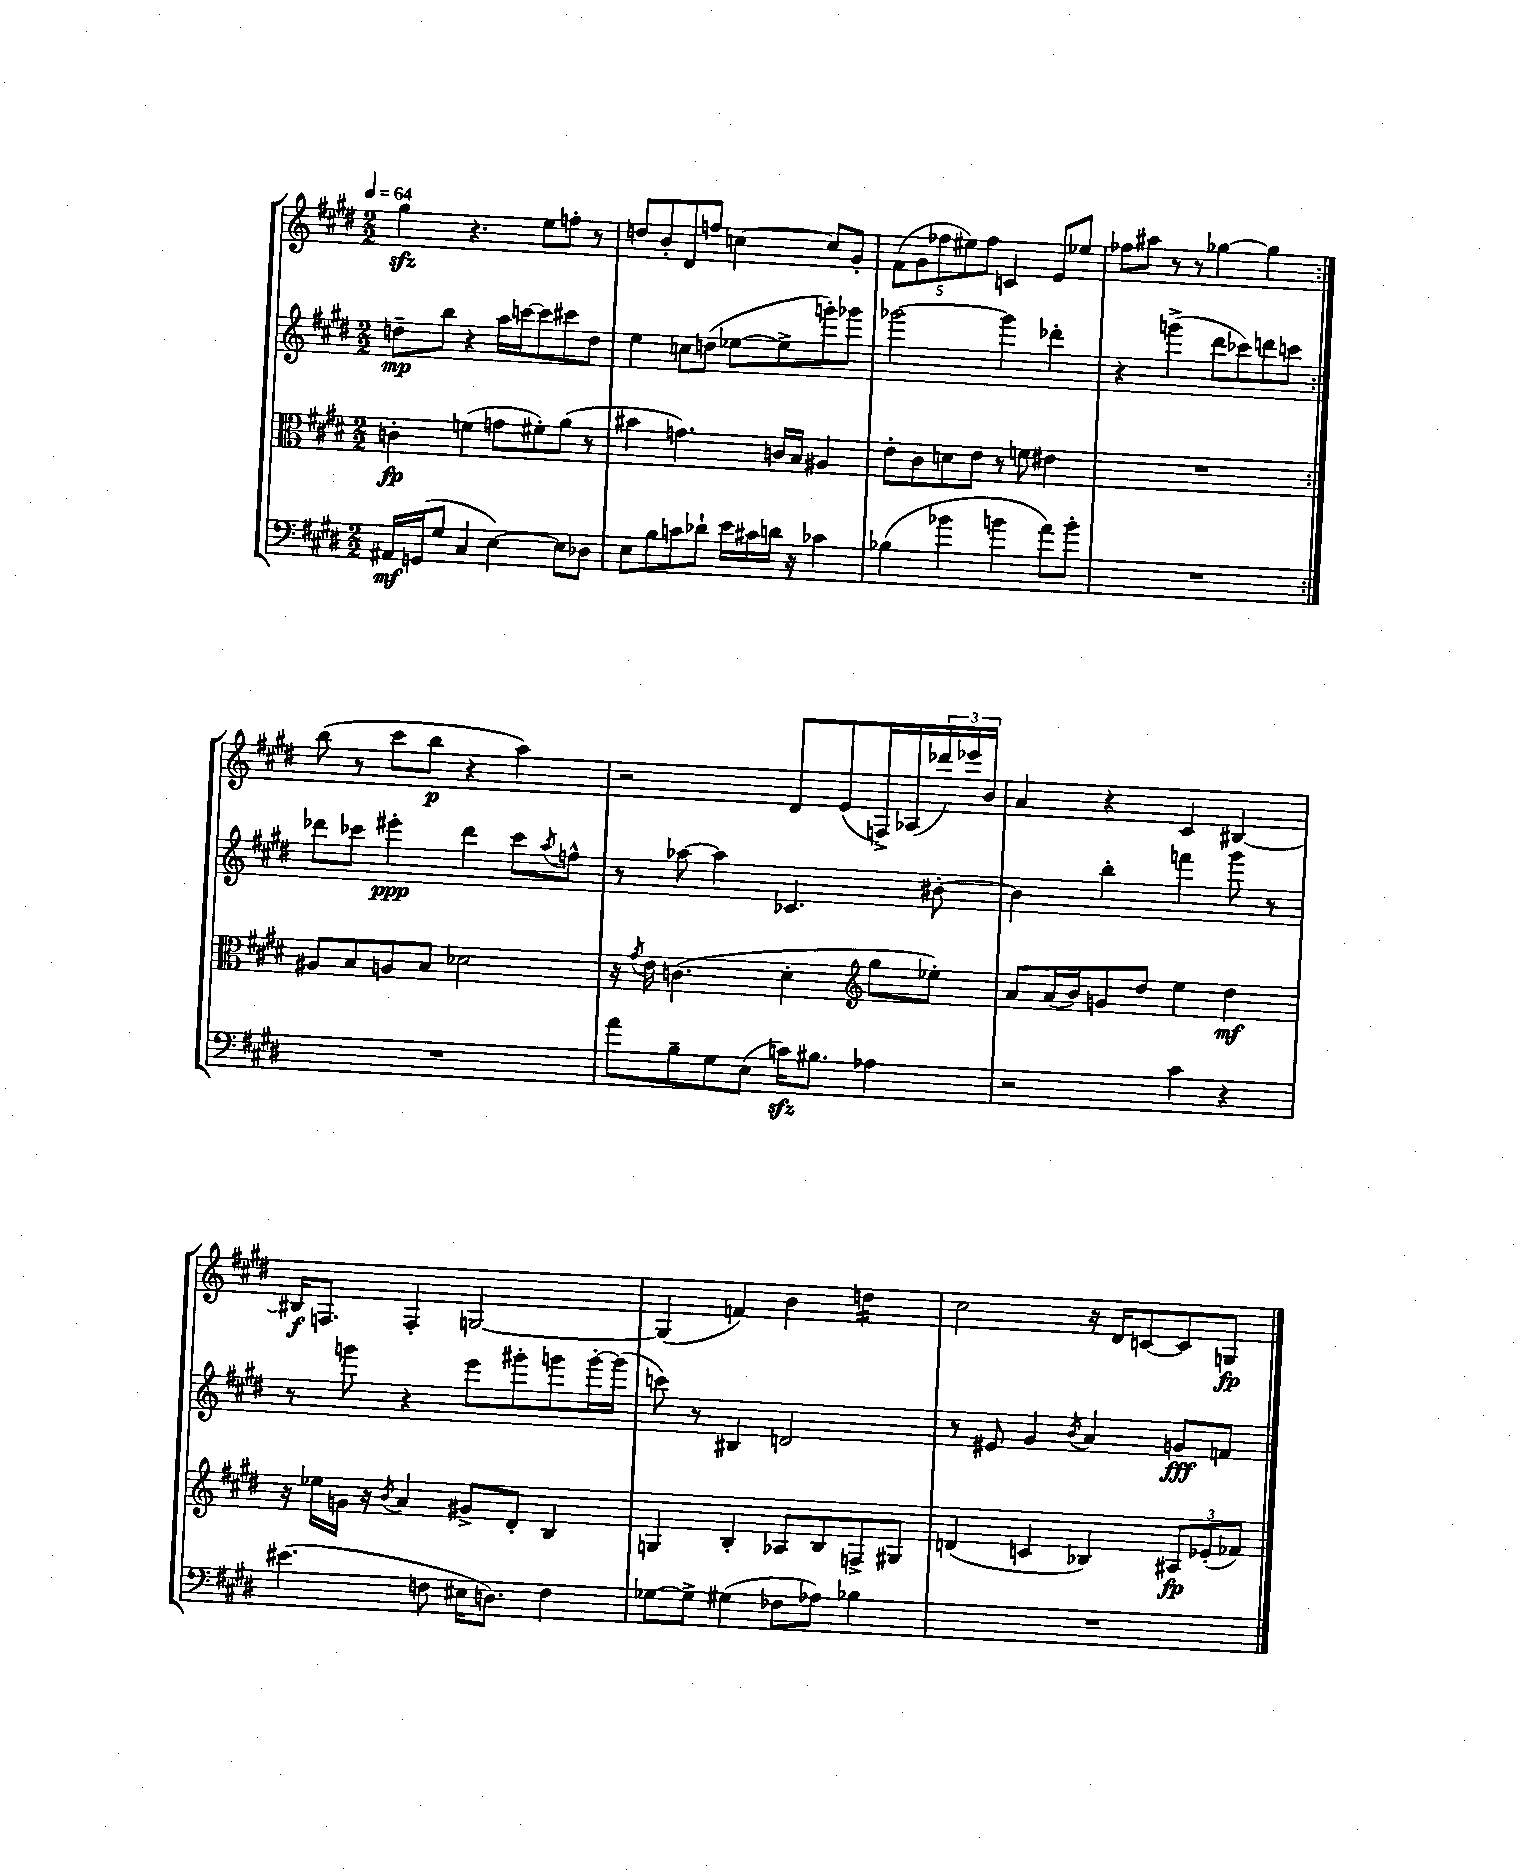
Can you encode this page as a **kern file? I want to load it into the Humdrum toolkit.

**kern	**dynam	**kern	**dynam	**kern	**dynam	**kern	**dynam
*part4	*part4	*part3	*part3	*part2	*part2	*part1	*part1
*staff4	*staff4	*staff3	*staff3	*staff2	*staff2	*staff1	*staff1
*clefF4	*	*clefC3	*	*clefG2	*	*clefG2	*
*k[f#c#g#d#]	*	*k[f#c#g#d#]	*	*k[f#c#g#d#]	*	*k[f#c#g#d#]	*
*M2/2	*	*M2/2	*	*M2/2	*	*M2/2	*
*MM64	*	*MM64	*	*MM64	*	*MM64	*
=1	=1	=1	=1	=1	=1	=1	=1
16AA#X/LL	mf	4cn'\	fp	8ddn~\L	mp	4gg#zz\	.
(16GGn/J	.	.	.	.	.	.	.
8G#/J	.	.	.	8bb\J	.	.	.
4C#/	.	(4fn\	.	4r	.	4.r	.
[4E\)	.	8gn\L	.	16aa\LL	.	.	.
.	.	.	.	[16cccn\J	.	.	.
.	.	8f#X'\)	.	8ccc\]	.	8ee\L	.
8E\L]	.	(8a\J	.	8ccc#X\	.	8ffn'\J	.
8D-X\J	.	8r	.	8dd\J	.	8r	.
=2	=2	=2	=2	=2	=2	=2	=2
8E\L	.	4b#X\	.	4ee\	.	8ddn/L	.
8B\	.	.	.	.	.	8b'/	.
8cn\	.	4.gn\)	.	8ccn\L	.	8d#/	.
8d-X`\J	.	.	.	(8ddn\J	.	8ffn/J	.
16e\LL	.	.	.	[8ee-X\L	.	[4ccn\	.
16c#X\	.	.	.	.	.	.	.
16dn\JJ	.	16cn/LL	.	8ee-^\]	.	.	.
16r	.	16B/JJ	.	.	.	.	.
4c-X\	.	4A#X/	.	8gggn'\)	.	8cc/L]	.
.	.	.	.	8ggg-X\J	.	8g#'/J	.
=3	=3	=3	=3	=3	=3	=3	=3
(4B-X\	.	8e'\L	.	[2ggg-X\	.	(10f#\L	.
.	.	.	.	.	.	10g#\	.
.	.	8c#\	.	.	.	.	.
.	.	.	.	.	.	10ff-X\	.
4b-X\	.	8dn\	.	.	.	.	.
.	.	.	.	.	.	10ee#X\)	.
.	.	8e\J	.	.	.	.	.
.	.	.	.	.	.	10ff-\J	.
4bn\	.	8r	.	4ggg-\]	.	4cn/	.
.	.	8fn\	.	.	.	.	.
8a\L)	.	4e#X\	.	4ddd-X'\	.	8e/L	.
8b'\J	.	.	.	.	.	8ee-X/J	.
=4	=4	=4	=4	=4	=4	=4	=4
1r	.	1r	.	4r	.	8ff-X\L	.
.	.	.	.	.	.	8aa#X\J	.
.	.	.	.	(4gggn^\	.	8r	.
.	.	.	.	.	.	8r	.
.	.	.	.	8ddd#\L	.	[4gg-X\	.
.	.	.	.	8ccc-X\)	.	.	.
.	.	.	.	8dddn\	.	4gg-\]	.
.	.	.	.	8cccn\J	.	.	.
!!LO:LB:g=z
=5:|!	=5:|!	=5:|!	=5:|!	=5:|!	=5:|!	=5:|!	=5:|!
1r	.	8A#X/L	.	8ddd-X\L	.	(8bb\	.
.	.	8B/	.	8ccc-X\J	.	8r	.
.	.	8An/	.	4eee#X'\	ppp	8ccc#\L	.
.	.	8B/J	.	.	.	8bb\J	p
.	.	2d-X\	.	4ddd-\	.	4r	.
.	.	.	.	8ccc-\L	.	4aa\)	.
.	.	.	.	8qaa/	.	.	.
.	.	.	.	8ffn^^\J	.	.	.
=6	=6	=6	=6	=6	=6	=6	=6
8a\L	.	16r	.	8r	.	2r	.
.	.	8qg#/	.	.	.	.	.
.	.	16e\	.	.	.	.	.
8B~\	.	(4.cn\	.	[8aa-X\	.	.	.
8G#\	.	.	.	4aa-\]	.	.	.
(8E\J	.	.	.	.	.	.	.
16cnzz\KL)	.	4d#'\	.	4.c-X/	.	8d#/L	.
8.B#X\J	.	.	.	.	.	.	.
.	.	.	.	.	.	(8e/	.
*	*	*clefG2	*	*	*	*	*
4A-X\	.	8gg#\L	.	.	.	16Fn^/L)	.
.	.	.	.	.	.	(16A-X/	.
.	.	8ee-X'\J)	.	[8b#X'\	.	24ddd-X/)	.
.	.	.	.	.	.	24eee-X/	.
.	.	.	.	.	.	24b/JJ	.
=7	=7	=7	=7	=7	=7	=7	=7
2r	.	8a/L	.	4b#\]	.	4a/	.
.	.	(16a/L	.	.	.	.	.
.	.	16b/J)	.	.	.	.	.
.	.	8gn/	.	4bb'\	.	4r	.
.	.	8dd#/J	.	.	.	.	.
4c#\	.	4ee\	.	4fffn\	.	4c#/	.
4r	.	4dd#\	mf	8ggg#\	.	[4B#X/	.
.	.	.	.	8r	.	.	.
!!LO:LB:g=z
=8	=8	=8	=8	=8	=8	=8	=8
(4.e#X\	.	16r	.	8r	.	16B#X/KL]	f
.	.	16ee-X\LL	.	.	.	8.Fn/J	.
.	.	16gn\JJ	.	8gggn\	.	.	.
.	.	16r	.	.	.	.	.
.	.	8qb/	.	.	.	.	.
.	.	4a/	.	4r	.	4F'/	.
8Fn\	.	.	.	.	.	.	.
16E#X\KL	.	8g#X^/L	.	8eee\L	.	[2Gn/	.
8.Dn\J)	.	.	.	.	.	.	.
.	.	8d#'/J	.	8ggg#X'\	.	.	.
4F\	.	4B/	.	8gggn\	.	.	.
.	.	.	.	[16ggg'\L	.	.	.
.	.	.	.	(16ggg\JJ]	.	.	.
=9	=9	=9	=9	=9	=9	=9	=9
[8G-X\L	.	4Gn/	.	8cccn\)	.	(4G/]	.
8G-^\J]	.	.	.	8r	.	.	.
(4G#X\	.	4B'/	.	4B#X/	.	4fn/)	.
8F-X\L	.	8A-X/L	.	2dn/	.	4b\	.
8A-X\J)	.	8B/	.	.	.	.	.
*	*	*	*	*	*	*tremolo	*
4B-X\	.	8Fn^/	.	.	.	16ddn\LL	.
.	.	.	.	.	.	16ddn\	.
.	.	8G#X/J	.	.	.	16ddn\	.
.	.	.	.	.	.	16ddn\JJ	.
*	*	*	*	*	*	*Xtremolo	*
=10	=10	=10	=10	=10	=10	=10	=10
1r	.	(4dn/	.	8r	.	2cc#\	.
.	.	.	.	8e#X/	.	.	.
.	.	4cn/	.	4g#/	.	.	.
.	.	.	.	8qb/	.	.	.
.	.	4B-X/)	.	4a/	.	16r	.
.	.	.	.	.	.	16d#/KL	.
.	.	.	.	.	.	[8cn/	.
.	.	12A#X/L	fp	8gn/L	fff	8c/]	.
.	.	(12e-X'/	.	.	.	.	.
.	.	.	.	8fn/J	.	8Gn/J	fp
.	.	12f-X/J)	.	.	.	.	.
==	==	==	==	==	==	==	==
*-	*-	*-	*-	*-	*-	*-	*-
